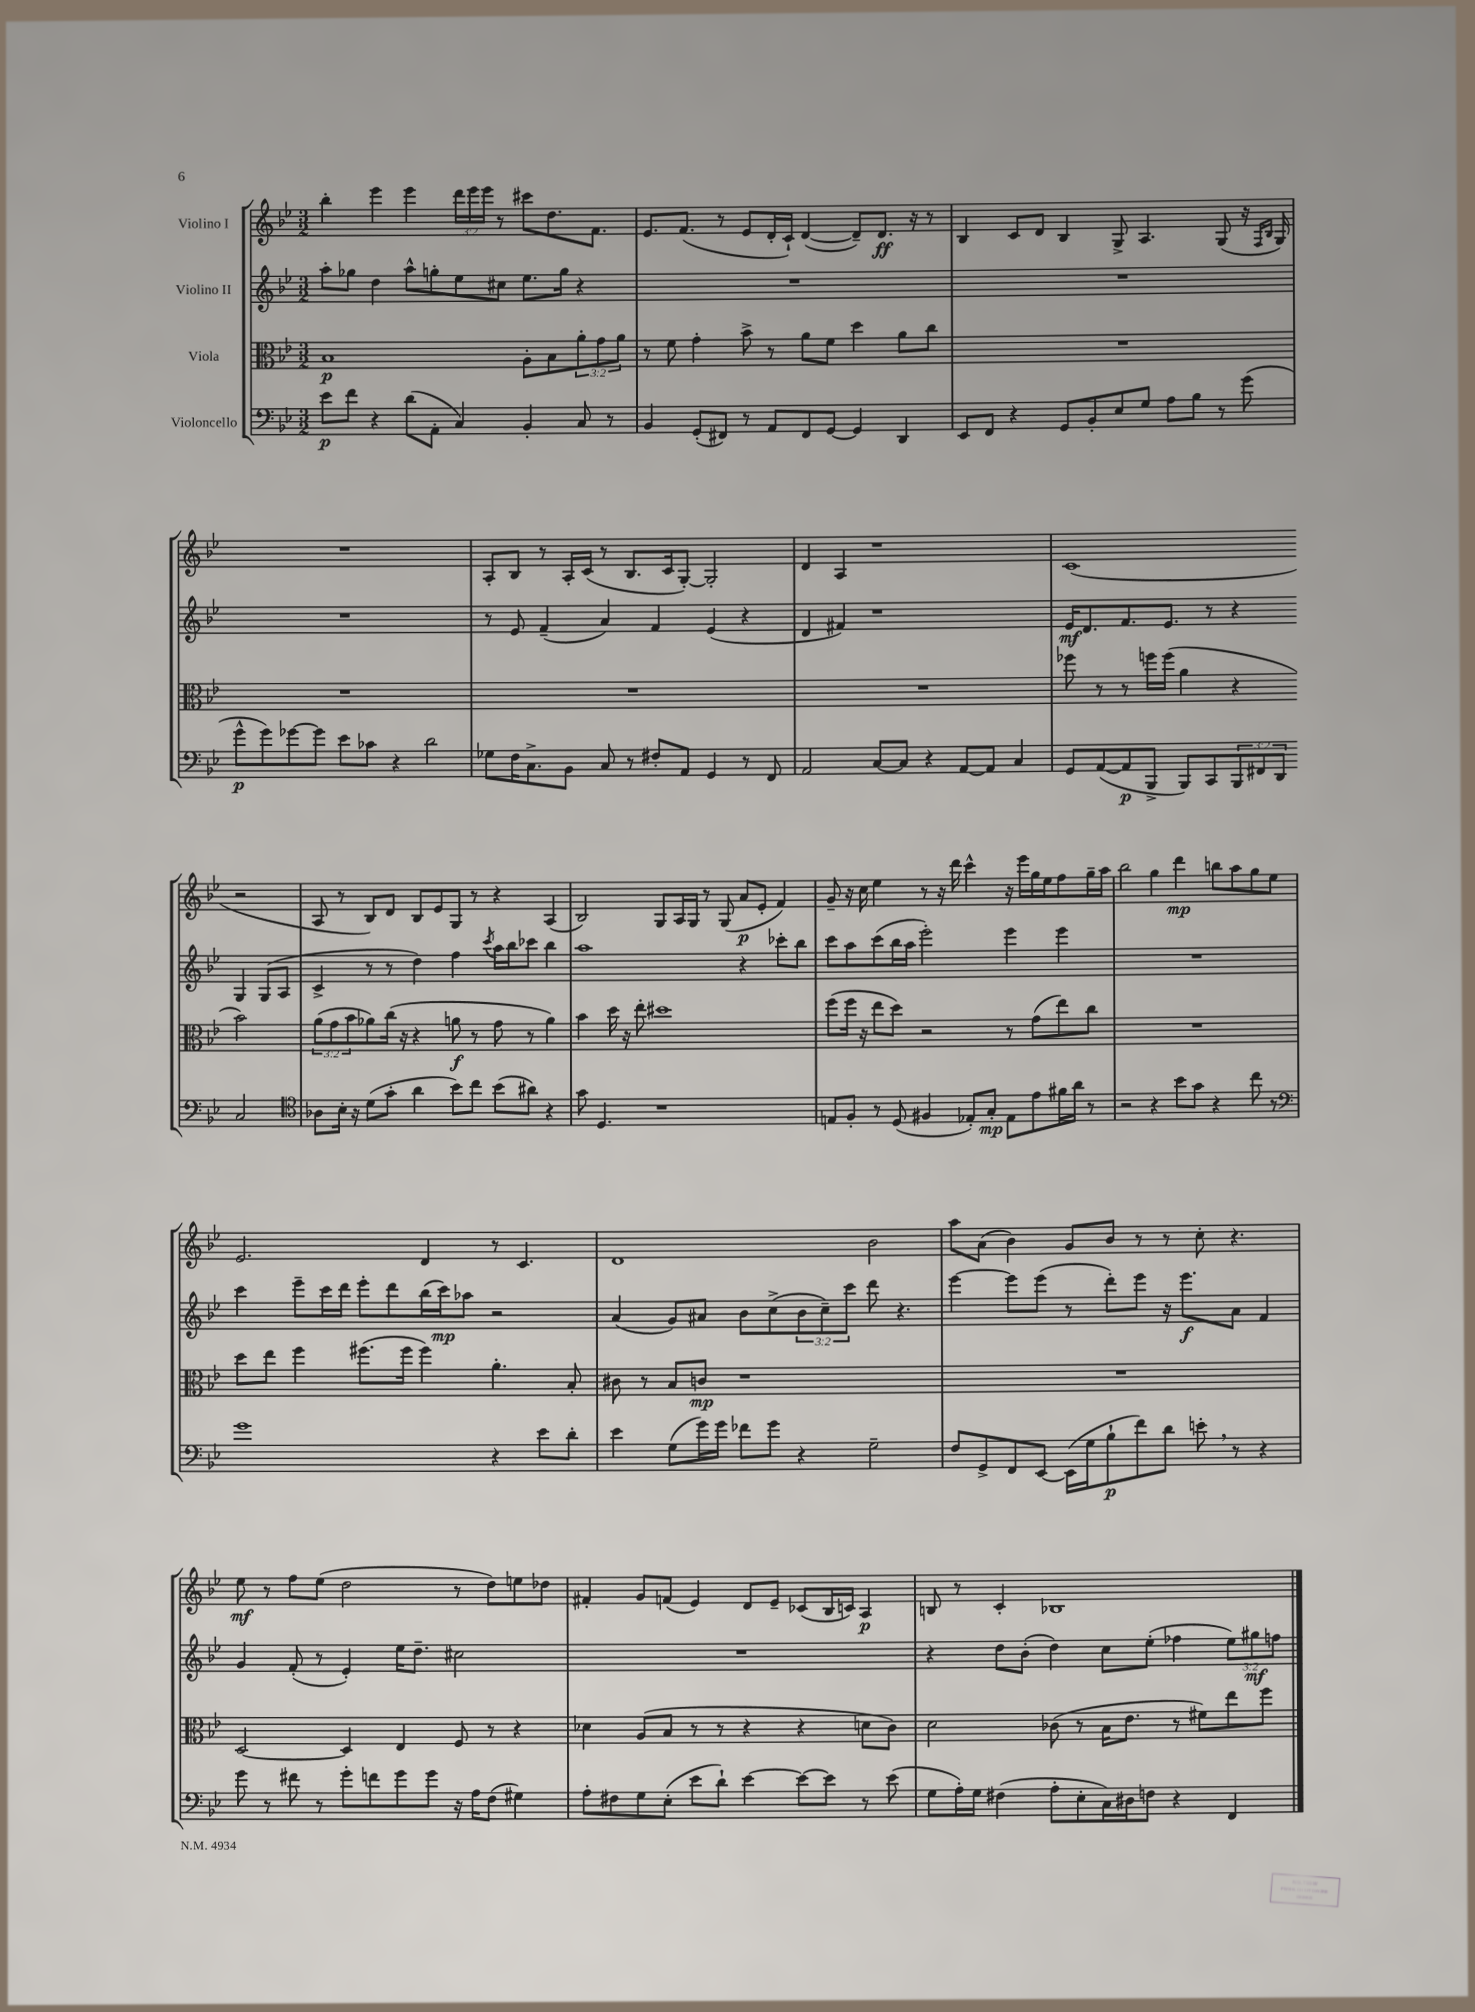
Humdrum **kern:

**kern	**kern	**kern	**kern
*staff4	*staff3	*staff2	*staff1
*clefF4	*clefC3	*clefG2	*clefG2
*k[b-e-]	*k[b-e-]	*k[b-e-]	*k[b-e-]
*M3/2	*M3/2	*M3/2	*M3/2
8e-	1B-	8aa'	4bb-'
8f	.	8gg-	.
4r	.	4dd	4eee-
(8d	.	8aa^^	4eee-
8AA'	.	8gg'	.
4C)	.	8ee-	24ddd
.	.	.	24eee-
.	.	.	24eee-
.	.	8cc#	8r
4BB-'	8A'	8.ee-	8ccc#
.	8B-	.	8.dd
.	.	16gg	.
8C	12a'	4r	.
.	.	.	8.f
.	12g	.	.
8r	.	.	.
.	12a	.	.
=	=	=	=
4BB-	8r	1.r	8.e-
.	8f	.	.
.	.	.	(8.f
(8GG'	4g'	.	.
8FF#)	.	.	8r
8r	8b-^	.	8e-
8AA	8r	.	16d'
.	.	.	16c`)
8FF#	8a	.	([4d
[8GG	8f	.	.
4GG]	4dd	.	8d~])
.	.	.	8.d
4DD	8a	.	.
.	.	.	16r
.	8cc	.	8r
=	=	=	=
8EE-	1.r	1.r	4B-
8FF	.	.	.
4r	.	.	8c
.	.	.	8d
8GG	.	.	4B-
8BB-'	.	.	.
8E-	.	.	8G^
8G	.	.	4.A
8A	.	.	.
8B-	.	.	.
8r	.	.	(8G
(8g	.	.	16r
.	.	.	16qqF
.	.	.	16qqB-
.	.	.	16G)
=	=	=	=
8g^^	1.r	1.r	1.r
8g)	.	.	.
[8g-	.	.	.
8g-]	.	.	.
8e-	.	.	.
8c-	.	.	.
4r	.	.	.
2d	.	.	.
=	=	=	=
8G-	1.r	8r	8A'
16F	.	8e-	8B-
8.C^	.	.	.
.	.	(4f~	8r
8BB-	.	.	16A'
.	.	.	(16c
8C	.	4a)	8r
8r	.	.	8.B-
8F#'	.	4f	.
.	.	.	16c
8AA	.	.	[8G')
4GG	.	(4e-	2G']
8r	.	4r	.
8FF	.	.	.
=	=	=	=
2AA	1.r	4d	4d
.	.	4f#)	4A
[8C	.	1r	1r
8C]	.	.	.
4r	.	.	.
[8AA	.	.	.
8AA]	.	.	.
4C	.	.	.
=	=	=	=
8GG	8ff-	16e-	(1c
.	.	8.d	.
([8AA	8r	.	.
8AA]	8r	8.f	.
8BBB-^	16ff	.	.
.	(16ff	8.e-	.
8BBB-)	4a	.	.
8CC	.	8r	.
12BBB-	4r	4r	.
12FF#	.	.	.
12DD	.	.	.
2C	2b-)	4G	2r
.	.	(8G	.
.	.	8A	.
=	=	=	=
*clefC4	*	*	*
8A-	(12a	4c^	8A
.	12g	.	.
16B-'	.	.	8r
.	12b-	.	.
16r	.	.	.
(8d	8a-)	8r	8B-)
8g'	(16cc	8r	8d
.	16r	.	.
4a	4r	4dd)	8B-
.	.	.	8e-
8b-)	8a	4ff	8G
8cc	8r	.	8r
.	.	8qccc	.
(8b-	8g	16aa	4r
.	.	16bb-	.
8a#)	8r	8ccc-	.
4r	4a)	4bb-	(4A
=	=	=	=
8g	4b-	1aa	2B-)
4.D	.	.	.
.	16dd	.	.
.	16r	.	.
.	8ee-'	.	.
1r	1dd#	.	8G
.	.	.	16A
.	.	.	16G
.	.	.	8r
.	.	.	(8G
.	.	4r	8a
.	.	.	8e-'
.	.	8ccc-'	4f)
.	.	8bb-	.
=	=	=	=
8E	(8ff	8ccc	8g~
8F'	16ff	8aa	16r
.	16r	.	16cc
8r	8ee-	(8ccc	4ee-
(8D	8dd)	16bb-	.
.	.	16aa	.
4F#	2r	2eee-')	8r
.	.	.	16r
.	.	.	16ddd
8E-')	.	.	4ccc^^
8G'	.	.	.
8E-	8r	4eee-	16r
.	.	.	16eee-
8e-	(8g	.	16gg
.	.	.	16ee-
16f#	8ee-)	4eee-	8ff
16a	.	.	.
8r	8cc	.	16gg~
.	.	.	16aa
=	=	=	=
2r	1.r	1.r	2bb-
4r	.	.	4gg
8b-	.	.	4ddd
8g	.	.	.
4r	.	.	8bb
.	.	.	8aa
8cc	.	.	8gg
8r	.	.	8ee-
=	=	=	=
*clefF4	*	*	*
1g	8dd	4ccc	2.e-
.	8ee-	.	.
.	4ff	8eee-~	.
.	.	16ccc	.
.	.	16ddd	.
.	(8.ff#	8eee-'	.
.	.	8ddd	.
.	16ff#	.	.
.	4ff#)	(16bb-	4d
.	.	16ccc)	.
.	.	8aa-	.
4r	4.a'	2r	8r
.	.	.	4.c
8e-	.	.	.
8d'	8B-'	.	.
=	=	=	=
4e-	8c#	(4a	1d
.	8r	.	.
(8G	8B-	8g)	.
16g)	8c	8a#	.
16g	.	.	.
8f-	1r	8b-	.
8g	.	(8cc^	.
4r	.	12b-	.
.	.	12cc~)	.
.	.	12ccc	.
2G~	.	8ddd	2b-
.	.	4.r	.
=	=	=	=
8F	1.r	[4eee-	8aa
8GG^	.	.	(8a
8FF	.	8eee-]	4b-)
[8EE-	.	(8eee-	.
(16EE-]	.	8r	8g
16G	.	.	.
8B-`	.	8ddd')	8b-
8f)	.	8eee-	8r
8d	.	16r	8r
.	.	8.eee-	.
8e'	.	.	8cc'
8r	.	8a	4.r
4r	.	4f	.
=	=	=	=
8g	[2D	4g	8ee-
8r	.	.	8r
8f#	.	(8f'	8ff
8r	.	8r	(8ee-
8g'	4D]	4e-')	2dd
8f	.	.	.
8g	4E-	16ee-	.
.	.	8.dd~	.
8g	.	.	.
16r	8F	2cc#	8r
16A	.	.	.
(8F	8r	.	8dd)
4G#)	4r	.	8ee
.	.	.	8dd-
=	=	=	=
8A'	4d-	1.r	4f#'
8F#	.	.	.
8G	(8A	.	8g
(8E-'	8B-	.	(8f
8e-	8r	.	4e-)
8d`)	8r	.	.
[4e-	4r	.	8d
.	.	.	8e-~
8e-_	4r	.	(8c-
8e-]	.	.	16B-
.	.	.	16c)
8r	8d	.	4A
(8e-	8c)	.	.
=	=	=	=
8G	2d	4r	8B
16A')	.	.	8r
16G	.	.	.
(4F#	.	8dd	4c'
.	.	(8b-'	.
8A'	(8c-	4dd)	1B-
8E-'	8r	.	.
16C)	16B-	8cc	.
16D#	8.e-	.	.
8F	.	(8ee-'	.
4r	8r	4ff-	.
.	8f#)	.	.
4FF	8ee-	12ee-)	.
.	.	12gg#	.
.	8ff	.	.
.	.	12ff	.
==	==	==	==
*-	*-	*-	*-
